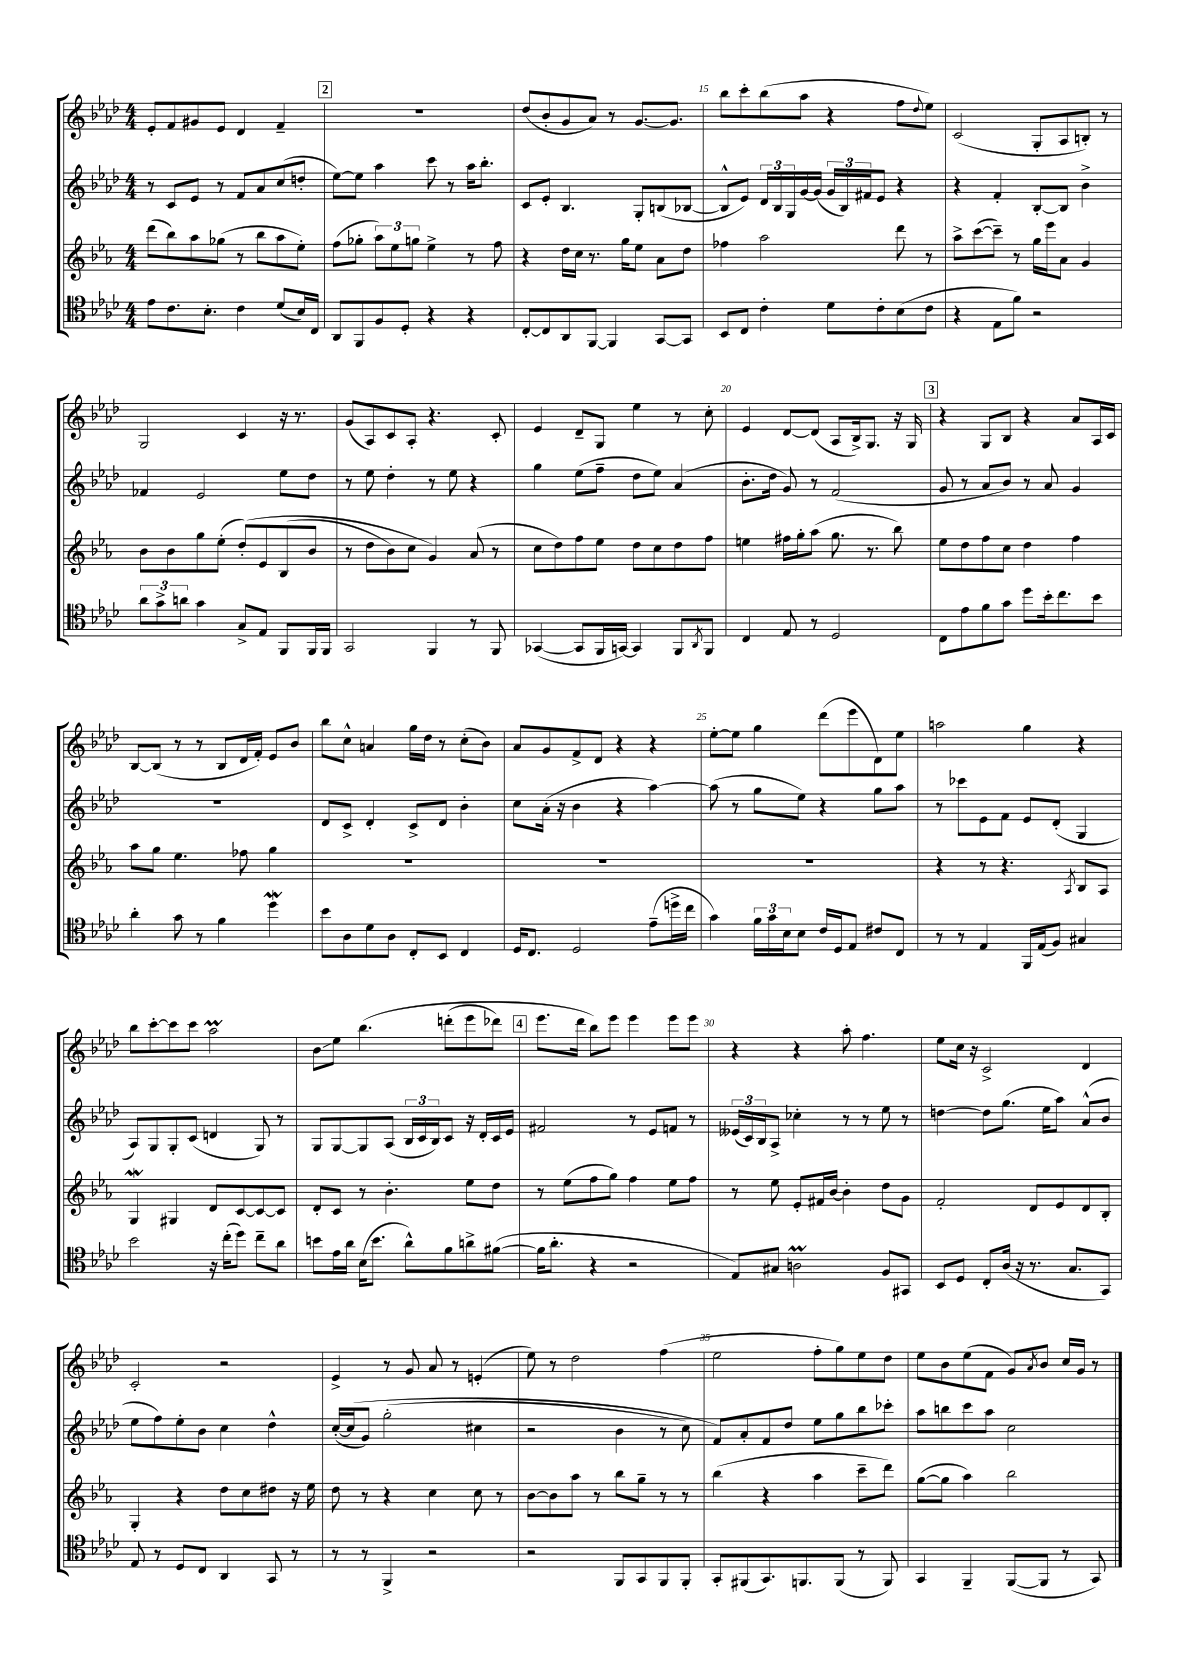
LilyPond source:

<<
\new StaffGroup <<
\new Staff = "s0" {
    \clef treble \key aes \major \numericTimeSignature \time 4/4
    ees'8-. f'8 gis'8 ees'8 des'4 f'4-- |
    \mark \markup { \box "2" } R1 |
    des''8( bes'8-. g'8 aes'8) r8 g'8.~ g'8. |
    bes''8 c'''8-. bes''8( aes''8 r4 f''8 \appoggiatura { des''8 } ees''8) |
    c'2( g8-. aes8 b8-.) r8 |
    g2 c'4 r16 r8. |
    g'8( aes8) c'8 aes8-. r4. c'8-. |
    ees'4 des'8-- g8 ees''4 r8 c''8-. |
    ees'4 des'8~ des'8( aes8 bes16->) g8. r16 g16 |
    \mark \markup { \box "3" } r4 g8 bes8 r4 aes'8 aes16 c'16 |
    bes8~ bes8( r8 r8 bes8 des'16 f'16-.) ees'8 bes'8 |
    bes''8 c''8-^ a'4 g''16 des''16 r8 c''8-.( bes'8) |
    aes'8 g'8 f'8-> des'8 r4 r4 |
    ees''8~-. ees''8 g''4 des'''8( ees'''8 des'8) ees''8 |
    a''2 g''4 r4 |
    bes''8 c'''8~-. c'''8 c'''8 aes''2\prall |
    bes'8\glissando ees''8 bes''4.\( d'''8-.( ees'''8 des'''8) |
    \mark \markup { \box "4" } ees'''8. des'''16 bes''8\) ees'''8 ees'''4 ees'''8 ees'''8 |
    r4 r4 aes''8-. f''4. |
    ees''8 c''16 r16 c'2-> des'4 |
    c'2-. r2 |
    ees'4-> r8 g'8 aes'8 r8 e'4-.( |
    ees''8) r8 des''2 f''4( |
    ees''2 f''8-. g''8) ees''8 des''8 |
    ees''8 bes'8 ees''8( f'8 g'8) \acciaccatura { aes'8 } bes'8 c''16 g'16 r8 \bar "|." |
}
\new Staff = "s1" {
    \clef treble \key aes \major \numericTimeSignature \time 4/4
    r8 c'8 ees'8 r8 f'8 aes'8 c''8( d''8-. |
    \mark \markup { \box "2" } ees''8~) ees''8 aes''4 c'''8 r8 aes''16 bes''8.-. |
    c'8 ees'8-. bes4. g8-. b8( bes8~ |
    bes8-^ ees'8) \tuplet 3/2 { des'16 bes16 g16 } g'16~ g'16( \tuplet 3/2 { g'16 bes16) fis'16 } ees'8 r4 |
    r4 f'4-. bes8~-. bes8 bes'4-> |
    fes'4 ees'2 ees''8 des''8 |
    r8 ees''8 des''4-. r8 ees''8 r4 |
    g''4 ees''8( f''8-- des''8 ees''8) aes'4( |
    bes'8.-. des''16 g'8) r8 f'2( |
    \mark \markup { \box "3" } g'8 r8 aes'8 bes'8) r8 aes'8 g'4 |
    R1 |
    des'8 c'8-> des'4-. c'8-> des'8 bes'4-. |
    c''8 aes'16-.( r16 bes'4 r4 aes''4~) |
    aes''8( r8 g''8 ees''8) r4 g''8 aes''8 |
    r8 ces'''8 ees'8 f'8 ees'8 des'8-.( g4 |
    aes8) g8 g8-. c'8( d'4 g8) r8 |
    g8 g8~ g8 aes8( \tuplet 3/2 { bes16 c'16 bes16) } c'8 r16 des'16-. c'16 ees'16 |
    \mark \markup { \box "4" } fis'2 r8 ees'8 f'8 r8 |
    \tuplet 3/2 { eeses'16( c'16) bes16 } aes8-> ces''4-. r8 r8 ees''8 r8 |
    d''4~ d''8 g''8.( ees''16 aes''8) aes'8-^( bes'8 |
    ees''8 f''8) ees''8-. bes'8 c''4 des''4-^ |
    c''16~-.( c''16\( g'8) g''2-.( cis''4 |
    r2 bes'4 r8 c''8) |
    f'8\) aes'8-. f'8 des''8 ees''8 g''8 bes''8 ces'''8-. |
    aes''8 b''8 c'''8 aes''8 c''2 \bar "|." |
}
\new Staff = "s2" {
    \clef treble \key ees \major \numericTimeSignature \time 4/4
    d'''8( bes''8) aes''8 ges''8( r8 bes''8 aes''8 ees''8-.) |
    \mark \markup { \box "2" } f''8( ges''8-. \tuplet 3/2 { aes''8) ees''8 g''8 } ees''4-> r8 f''8 |
    r4 d''16 c''16 r8. g''16 ees''8 aes'8 d''8 |
    fes''4 aes''2 d'''8 r8 |
    aes''8-> c'''8~( c'''8--) r8 g''16 ees'''16 aes'8 g'4 |
    bes'8 bes'8 g''8 ees''8-.( d''8-.)\( ees'8 bes8( bes'8 |
    r8 d''8 bes'8) c''8 g'4\) aes'8( r8 |
    c''8 d''8) f''8 ees''8 d''8 c''8 d''8 f''8 |
    e''4 fis''16 g''16-. aes''8( g''8. r8. bes''8) |
    \mark \markup { \box "3" } ees''8 d''8 f''8 c''8 d''4 f''4 |
    aes''8 g''8 ees''4. fes''8 g''4 |
    R1 |
    R1 |
    R1 |
    r4 r8 r4. \acciaccatura { aes8 } bes8 aes8 |
    g4\mordent gis4 d'8 c'8~ c'8~ c'8 |
    d'8-. c'8 r8 bes'4.-. ees''8 d''8 |
    \mark \markup { \box "4" } r8 ees''8( f''8 g''8) f''4 ees''8 f''8 |
    r8 ees''8 ees'8-. fis'16 bes'16~ bes'4-. d''8 g'8 |
    f'2-. d'8 ees'8 d'8 bes8-. |
    g4-. r4 d''8 c''8 dis''8 r16 ees''16 |
    d''8 r8 r4 c''4 c''8 r8 |
    bes'8~ bes'8 aes''8 r8 bes''8 g''8-- r8 r8 |
    bes''4( r4 aes''4 c'''8-- d'''8) |
    g''8~( g''8 aes''4) bes''2 \bar "|." |
}
\new Staff = "s3" {
    \clef tenor \key aes \major \numericTimeSignature \time 4/4
    ees'8 c'8. bes8.-. c'4 des'8( bes16) c16 |
    \mark \markup { \box "2" } aes,8 f,8 f8 des8-. r4 r4 |
    c8~-. c8 aes,8 f,8~ f,4 g,8~ g,8 |
    bes,8 c8 c'4-. des'8 c'8-. bes8( c'8 |
    r4 ees8 f'8) r2 |
    \tuplet 3/2 { aes'8 g'8-> a'8 } g'4 g8-> ees8 f,8 f,16 f,16 |
    g,2 f,4 r8 f,8 |
    ges,4~( ges,8 f,16 g,16~) g,4 f,8 \acciaccatura { aes,8 } f,8 |
    c4 ees8 r8 des2 |
    \mark \markup { \box "3" } c8 ees'8 f'8 g'8 des''8 bes'16-. c''8. bes'8 |
    aes'4-. g'8 r8 f'4 des''4\mordent |
    bes'8 aes8 des'8 aes8 c8-. bes,8 c4 |
    des16 c8. des2 ees'8--( d''16-> c''16 |
    g'4) \tuplet 3/2 { f'16 g'16 bes16 } bes8 c'16 des16 ees8 cis'8 c8 |
    r8 r8 ees4 f,16 ees16( f8) gis4 |
    bes'2 r16 c''16-.( des''8) c''8-- aes'8 |
    b'8 ees'16 aes'16 bes16( b'8. aes'8-^) f'8 a'8-> fis'8~( |
    \mark \markup { \box "4" } fis'16 aes'8.-. r4 r2 |
    ees8) gis8 a2\prall f8 gis,8 |
    bes,8 des8 c8-. aes16( r16 r8. g8. g,8) |
    ees8 r8 des8 c8 aes,4 g,8 r8 |
    r8 r8 f,4-> r2 |
    r2 f,8 g,8 f,8 f,8-. |
    g,8-. fis,8( g,8.) f,8. f,8( r8 f,8) |
    g,4 f,4-- f,8~( f,8 r8 g,8) \bar "|." |
}
>>
>>
\layout { \context { \Score currentBarNumber = #12 \override BarNumber.break-visibility = ##(#f #t #t) barNumberVisibility = #(every-nth-bar-number-visible 5) } }
